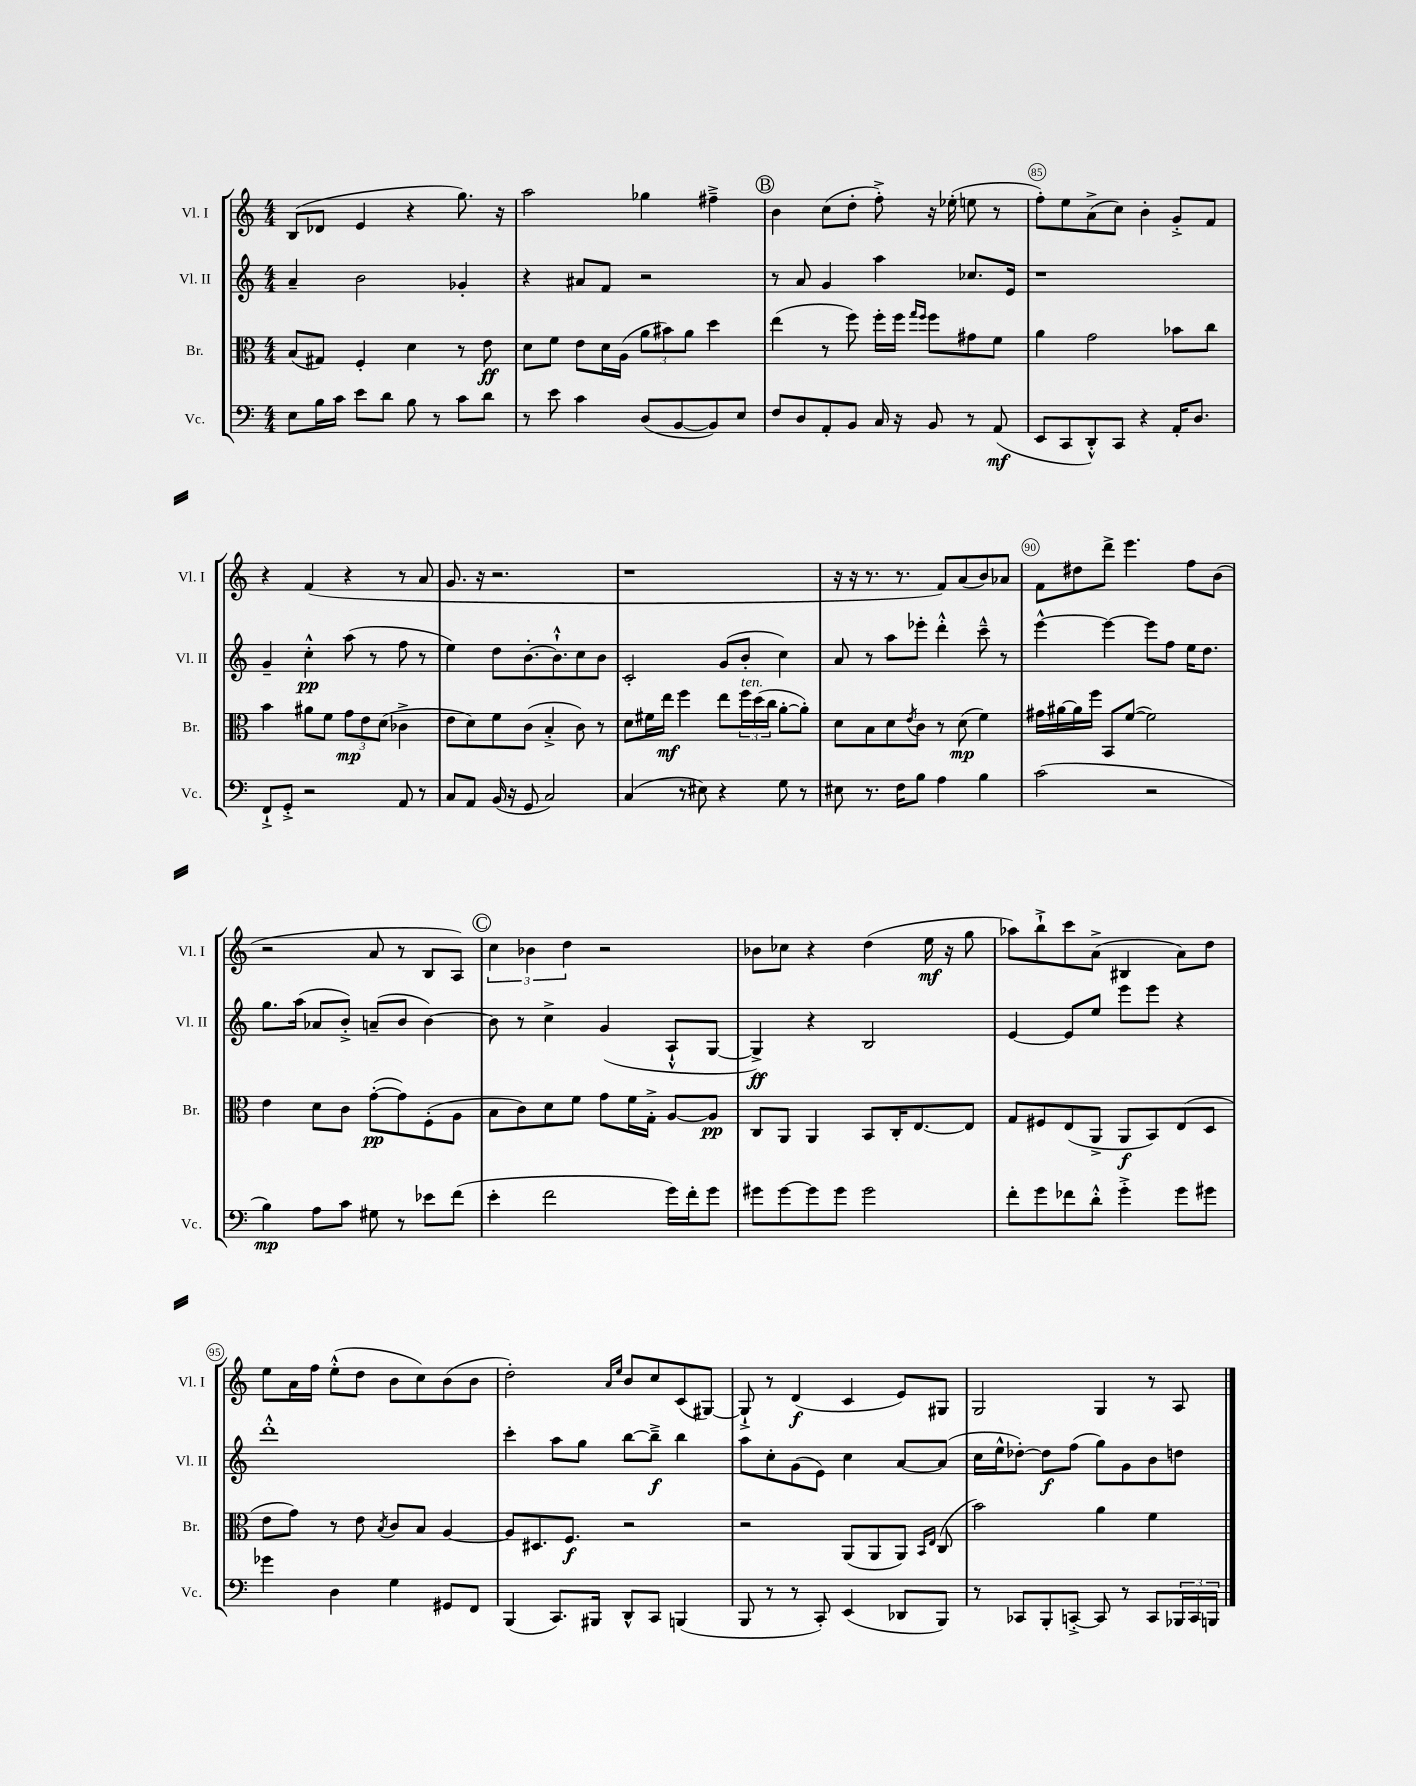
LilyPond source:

<<
\new StaffGroup <<
\new Staff = "s0" \with { instrumentName = "Vl. I" shortInstrumentName = "Vl. I" } {
    \clef treble \key c \major \numericTimeSignature \time 4/4
    b8( des'8 e'4 r4 g''8.) r16 |
    a''2 ges''4 fis''4---> |
    \mark \markup { \circle "B" } b'4 c''8( d''8-. f''8-.->) r16 ees''16-.( e''8 r8 |
    f''8-.) e''8 a'8->( c''8) b'4-. g'8-.-> f'8 |
    r4 f'4( r4 r8 a'8 |
    g'8. r16 r2. |
    r1 |
    r16 r16 r8. r8. f'8) a'8( b'8) aes'8 |
    f'8 dis''8 d'''8-> e'''4. f''8 b'8( |
    r2 a'8 r8 b8 a8) |
    \mark \markup { \circle "C" } \tuplet 3/2 { c''4 bes'4 d''4 } r2 |
    bes'8 ces''8 r4 d''4( e''16\mf r16 g''8 |
    aes''8) b''8-!-> c'''8 a'8->( bis4 a'8) d''8 |
    e''8 a'16 f''16 e''8-.-^( d''8 b'8 c''8) b'8( b'8 |
    d''2-.) \grace { a'16 e''16 } b'8 c''8 c'8( gis8~) |
    gis8-!-> r8 d'4\f( c'4 e'8) gis8 |
    g2 g4 r8 a8 \bar "|." |
}
\new Staff = "s1" \with { instrumentName = "Vl. II" shortInstrumentName = "Vl. II" } {
    \clef treble \key c \major \numericTimeSignature \time 4/4
    a'4-- b'2 ges'4-. |
    r4 ais'8 f'8 r2 |
    \mark \markup { \circle "B" } r8 a'8 g'4 a''4 ces''8. e'16 |
    r1 |
    g'4-- c''4-.-^\pp a''8( r8 f''8 r8 |
    e''4) d''8 b'8.~-. b'8.-!-^ c''8 b'8 |
    c'2-. g'8( b'8-. c''4) |
    a'8 r8 a''8 ees'''8-. d'''4-.-^ c'''8---^ r8 |
    e'''4~-^ e'''4~ e'''8 f''8 e''16 d''8. |
    g''8. a''16( aes'8 b'8-.->) a'8--( b'8 b'4~) |
    \mark \markup { \circle "C" } b'8 r8 c''4-> g'4( a8-!-^ g8~ |
    g4->\ff) r4 b2 |
    e'4~ e'8 e''8 e'''8 e'''8 r4 |
    d'''1-.-^ |
    c'''4-. a''8 g''8 b''8~ b''8--->\f b''4 |
    a''8 c''8-. g'8( e'8) c''4 a'8~ a'8( |
    c''16 e''16-^ des''8~-.) des''8\f f''8( g''8) g'8 b'8 d''8 \bar "|." |
}
\new Staff = "s2" \with { instrumentName = "Br." shortInstrumentName = "Br." } {
    \clef alto \key c \major \numericTimeSignature \time 4/4
    b8( gis8) f4-. d'4 r8 e'8\ff |
    d'8 f'8 e'8 d'16 a16( \tuplet 3/2 { a'8 bis'8) a'8 } d''4 |
    \mark \markup { \circle "B" } e''4( r8 f''8) f''16-. f''16 \grace { g''16 f''16 } f''8 gis'8 f'8 |
    a'4 g'2 bes'8 c''8 |
    b'4 ais'8 f'8 \tuplet 3/2 { g'8\mp e'8 d'8( } ces'4-> |
    e'8 d'8) f'8 c'8( b4-.-> c'8) r8 |
    d'8 fis'16 e''16\mf f''4 e''8 \tuplet 3/2 { f''16^\markup { \italic "ten." } d''16( c''16 } a'8~-. a'8-.) |
    d'8 b8 d'8 \acciaccatura { e'8 } c'8 r8 d'8\mp( f'4) |
    gis'16 ais'16~ ais'16 f''16 b,8 f'8~( f'2) |
    e'4 d'8 c'8 g'8~-.\pp( g'8) f8-.( a8 |
    \mark \markup { \circle "C" } b8 c'8) d'8 f'8 g'8 f'16 g16-.-> a8~ a8\pp |
    c8 a,8 a,4 b,8 c16-. e8.~ e8 |
    g8 fis8 e8( a,8-> a,8\f b,8) e8( d8 |
    e'8 g'8) r8 e'8 \acciaccatura { b8 } c'8 b8 a4~ |
    a8 dis8. f8.\f r2 |
    r2 a,8( a,8 a,8) \grace { b,16 e16 } c8( |
    b'2) a'4 f'4 \bar "|." |
}
\new Staff = "s3" \with { instrumentName = "Vc." shortInstrumentName = "Vc." } {
    \clef bass \key c \major \numericTimeSignature \time 4/4
    e8 b16 c'16 e'8 d'8 b8 r8 c'8 d'8 |
    r8 e'8 c'4 d8( b,8~ b,8) e8 |
    \mark \markup { \circle "B" } f8 d8 a,8-. b,8 c16 r16 b,8 r8 a,8\mf( |
    e,8 c,8 d,8-.-^) c,8 r4 a,16-. d8. |
    f,8-!-> g,8-.-> r2 a,8 r8 |
    c8 a,8 b,16( r16 g,8 c2) |
    c4( r8 eis8) r4 g8 r8 |
    eis8 r8. f16 b8 a4 b4 |
    c'2( r2 |
    b4\mp) a8 c'8 gis8 r8 ees'8 f'8( |
    \mark \markup { \circle "C" } e'4-. f'2 g'16) f'16-. g'8 |
    gis'8 gis'8~ gis'8 gis'8 gis'2 |
    f'8-. g'8 fes'8 d'8-.-^ g'4-.-> g'8 gis'8 |
    ges'4 d4 g4 gis,8 f,8 |
    b,,4( c,8.) bis,,16 d,8-^ c,8 b,,4( |
    b,,8 r8 r8 c,8-.) e,4( des,8 b,,8) |
    r8 ces,8 b,,8-. c,8~-.-> c,8 r8 c,8 \tuplet 3/2 { bes,,16 c,16 b,,16 } \bar "|." |
}
>>
>>
\layout { \context { \Score currentBarNumber = #82 \override BarNumber.break-visibility = ##(#f #t #t) barNumberVisibility = #(every-nth-bar-number-visible 5) \override BarNumber.stencil = #(make-stencil-circler 0.1 0.3 ly:text-interface::print) } }
